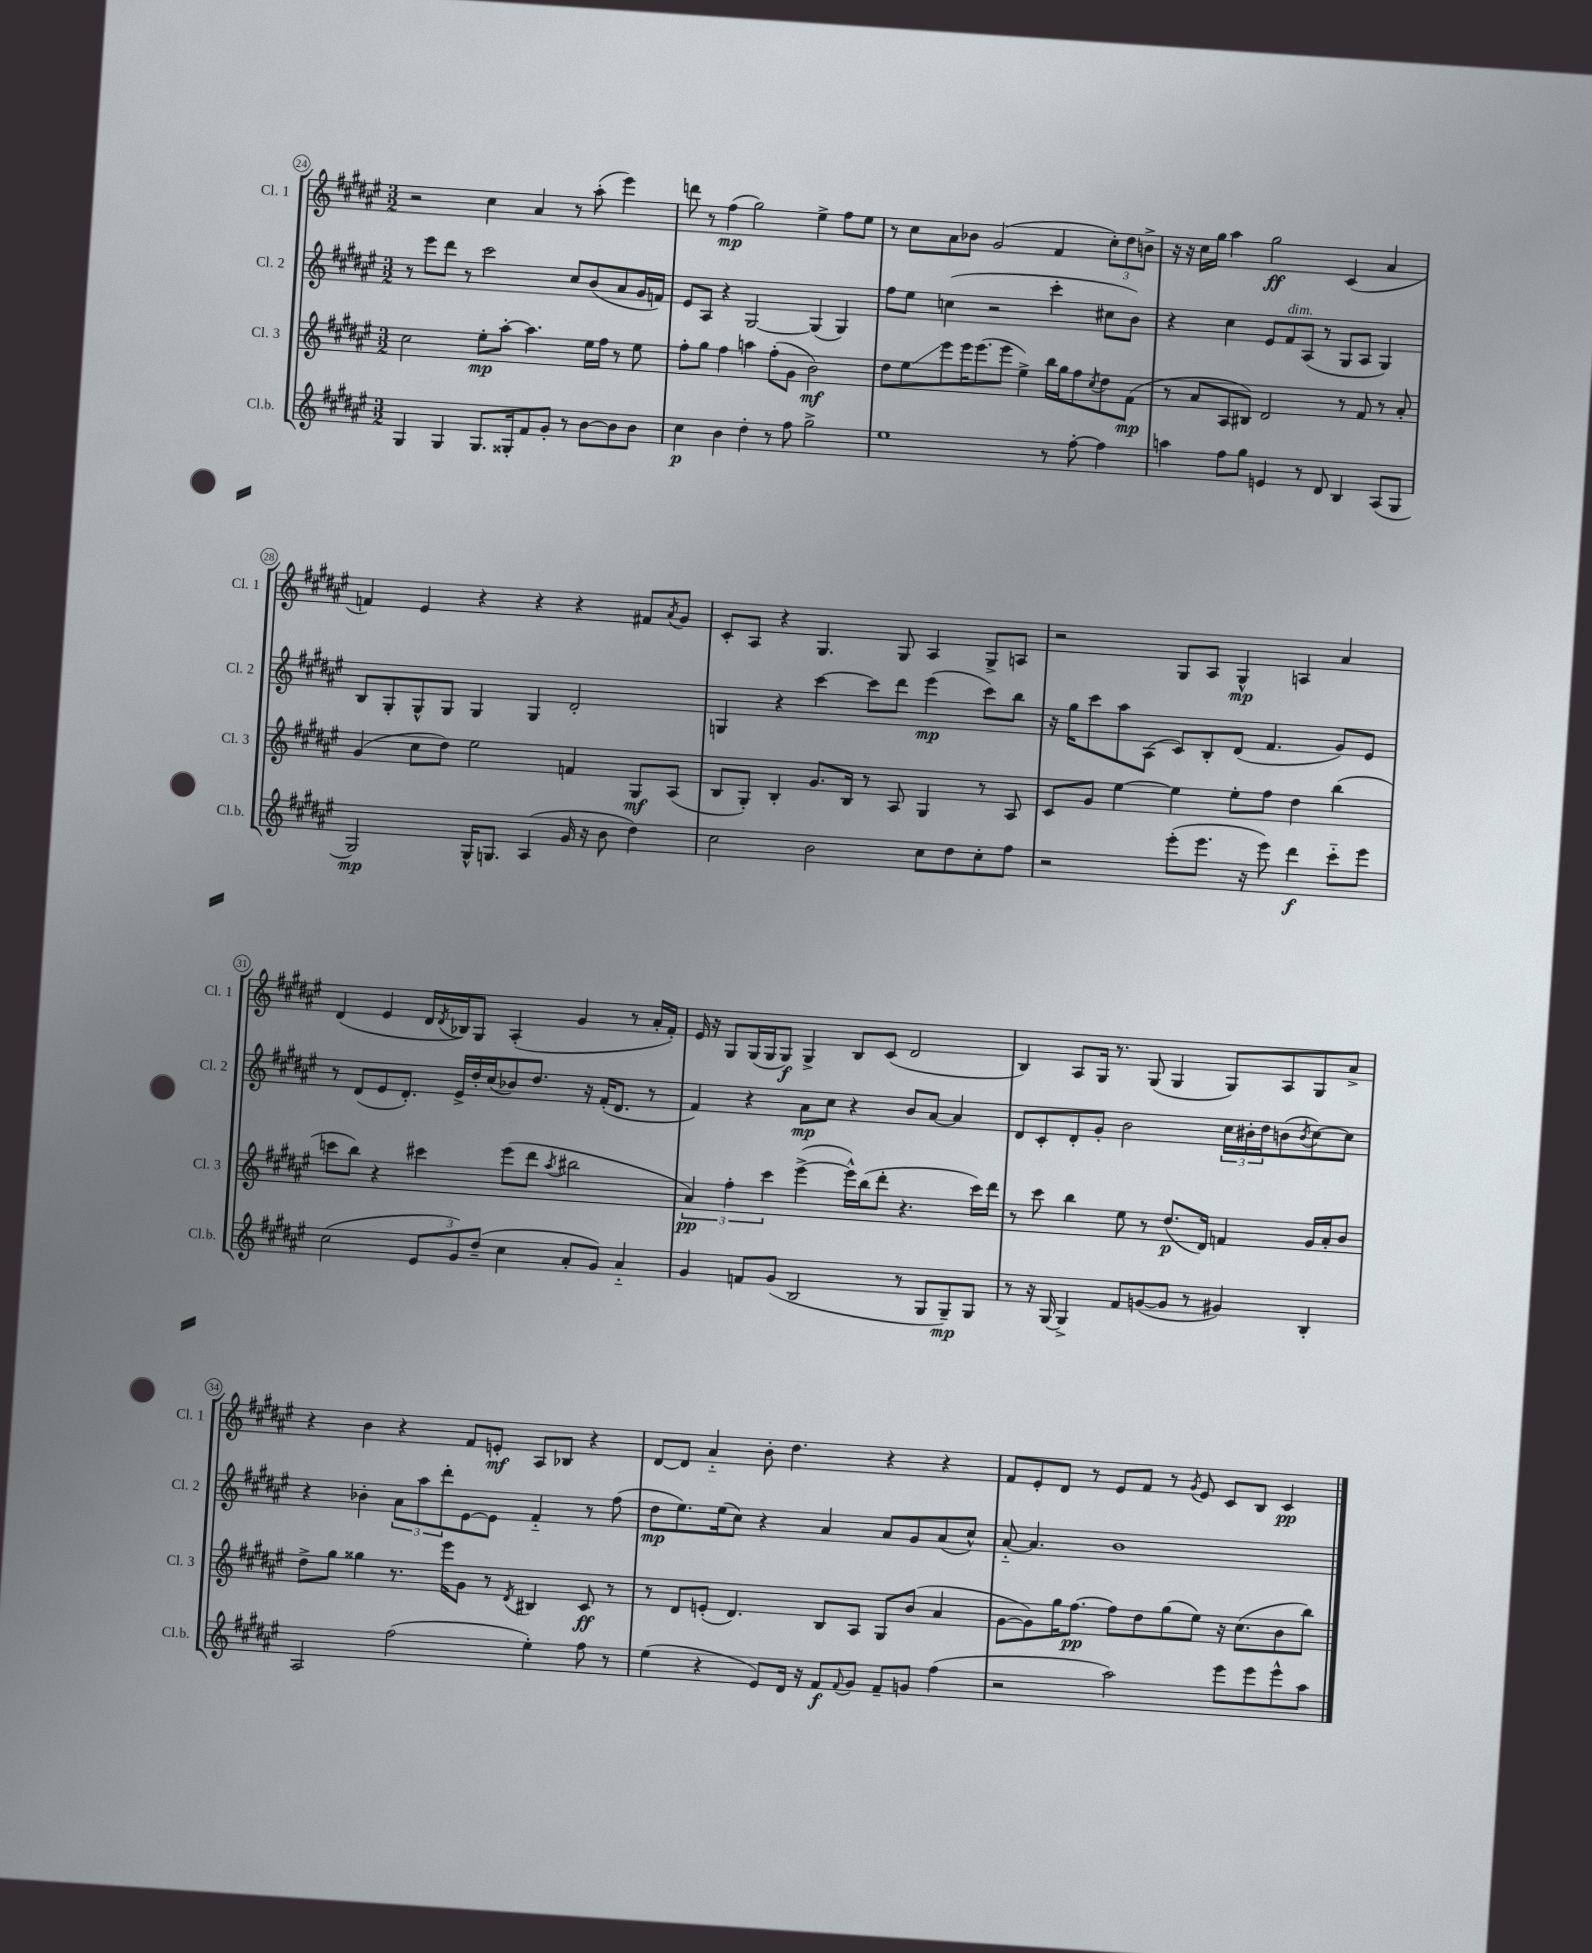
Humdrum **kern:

**kern	**kern	**kern	**kern
*staff4	*staff3	*staff2	*staff1
*clefG2	*clefG2	*clefG2	*clefG2
*k[f#c#g#d#a#e#]	*k[f#c#g#d#a#e#]	*k[f#c#g#d#a#e#]	*k[f#c#g#d#a#e#]
*M3/2	*M3/2	*M3/2	*M3/2
4G#	2cc#	8r	2r
.	.	8eee#	.
4G#	.	8ddd#	.
.	.	8r	.
8.G#	8ee#'	2ccc#	4cc#
.	[8aa#'	.	.
16G##'	.	.	.
8f#	4.aa#]	.	4a#
8g#'	.	.	.
8r	.	8cc#	8r
[8b	16ee#	(8b	(8aa#'
.	16ff#	.	.
8b]	8r	8a#	4eee#)
8b	8ee#	16g#	.
.	.	16f)	.
=	=	=	=
4cc#	8ff#'	8e#	8ddd
.	8gg#	8A#	8r
4b	4ff#	4r	(4ff#
4dd#'	4aa	[2G#	2gg#)
8r	(8ff#'	.	.
8ff#	8g#	.	.
2gg#^	2b)	(4G#]	4ee#^
.	.	4G#)	8ff#
.	.	.	8ee#
=	=	=	=
1ee#	8dd#	8ff#	8r
.	8ee#	8ee#	8cc#
.	8eee#	(4cc	8a#
.	16eee#	.	8b-
.	(8.eee#	.	.
.	.	2r	(2g#
.	8eee#	.	.
.	4ee#^)	.	.
8r	16bb	4ccc#'	4f#
.	16gg#	.	.
[8ff#'	8ff#	.	.
.	8qcc#	.	.
4ff#]	8dd#	8cc#	12cc#')
.	.	.	12dd#
.	(8f#	8b)	.
.	.	.	12b^
=	=	=	=
4aa	8r	4r	16r
.	.	.	16r
.	8a#	.	16cc#
.	.	.	16gg#
8ff#	8A#	4cc#	4aa#
8gg#	8B#)	.	.
4e	2d#	8e#	2gg#
.	.	8f#	.
8r	.	(8A#	.
8d#	.	8r	.
4B	8r	8G#	(4c#
.	8f#	8A#	.
(8A#	8r	4G#)	4a#
8G#	8a#'	.	.
=	=	=	=
2G#)	(4g#	8B	4f)
.	.	8G#'	.
.	8cc#	8G#^^	4e#
.	8dd#)	8G#	.
16G#^^	2ee#	4G#	4r
8.G	.	.	.
(4A#	.	4G#	4r
16g#	4f	2d#'	4r
16r	.	.	.
8b	.	.	.
4dd#)	8G#	.	8f#
.	.	.	8qa#
.	(8A#	.	8g#
=	=	=	=
2cc#	8B	4G	8c#'
.	8G#')	.	8A#
.	4B'	4r	4r
2b	8.g#	[4ccc#	4.G#
.	16B	.	.
.	8r	8ccc#]	.
.	8A#	8ddd#	8G#
8cc#	4G#	(4eee#	4A#
8dd#	.	.	.
8cc#'	8r	8ccc#)	8G#^
8ff#	8A#	8bb	8A
=	=	=	=
2r	8c#	16r	2r
.	.	16gg#	.
.	8g#	8ccc#	.
.	[4ee#	8aa#	.
.	.	(8A#	.
(8eee#'	4ee#]	8c#)	8G#
8.eee#	.	8B'	8A#
.	8ee#'	(8d#	4G#^^
16r	.	.	.
8eee#)	8ff#	4.f#	.
4ddd#	4dd#	.	4A
8ccc#'~	(4bb	8g#)	4a#
8eee#	.	8e#	.
=	=	=	=
(2cc#	8ccc	8r	(4d#
.	8bb)	(8d#	.
.	4r	8e#	4e#
.	.	8.d#')	.
12e#	4ccc#	.	16d#
.	.	.	8qd#
.	.	16e#^	16B-)
12g#)	.	.	.
.	.	16dd#'	8G#
(12dd#~	.	.	.
.	.	(16cc#	.
4cc#	(8eee#	8b-)	(4A#'
.	8ddd#	8.dd#	.
.	8qaa#	.	.
8a#'	2bb#	.	4g#
.	.	16r	.
8g#)	.	(16f#'	.
.	.	8.d#	.
4a#'~	.	.	8r
.	.	8r	16a#'
.	.	.	16f#')
=	=	=	=
4g#	6a#)	4f#)	16e#
.	.	.	16r
.	.	.	8G#
.	6ff#'	.	.
8f	.	4r	(16G#
.	.	.	16G#
.	6ccc#	.	.
(8g#	.	.	8G#)
2B	([4eee#^	8a#	4G#^
.	.	8cc#	.
.	16eee#^^])	4r	8B
.	(16bb	.	.
.	8ddd#'	.	(8c#
8r	4.r	8b	2d#
8G#	.	[8a#	.
8G#~)	.	4a#]	.
8G#	16ccc#)	.	.
.	16ddd#	.	.
=	=	=	=
8r	8r	8d#	4B)
16r	8ccc#	8c#'	.
[16G#	.	.	.
4G#^]	4bb	8d#'	8A#
.	.	8g#'	16G#
.	.	.	8.r
8f#	8ee#	2b	.
([8g	8r	.	(8G#
8g]	(8.dd#	.	4G#
8r	.	.	.
.	16d#)	.	.
4g#)	4f	24cc#	8G#)
.	.	24b#'	.
.	.	24dd#	.
.	.	(8b	8A#
.	.	8qb	.
4B'	16g#	[8cc#)	8G#
.	16a#'	.	.
.	8b	8cc#]	8a#^
=	=	=	=
2A#	8dd#^	4r	4r
.	8gg#	.	.
.	4gg##	4b-'	4b
(2ff#	8.r	12a#	4r
.	.	12aa#	.
.	.	12ddd#'	.
.	16eee#	.	.
.	8g#	[8e#	8f#
.	8r	8e#]	8e'
.	8qd#	.	.
4ee#')	4B#	4f#'~	8A#
.	.	.	8B-
8ff#	8c#	8r	4r
8r	8r	(8ff#	.
=	=	=	=
(4ee#	8r	8dd#	[8d#
.	8d#	8.ee#)	8d#]
4r	(8e'	.	4a#'~
.	.	(16ee#	.
.	4.d#)	8cc#)	.
8e#)	.	4r	8b'
16d#	.	.	4.dd#
16r	.	.	.
8f#	8B	4a#	.
8qqf#	.	.	.
8g#	8A#	.	.
8f#~	8G#	8a#	4r
8g	(8b	8g#	.
(4ff#	4a#	(8a#	4r
.	.	8cc#^^)	.
=	=	=	=
2r	[8g#	[8a#'~	8f#
.	8g#])	4.a#]	8e#'
.	16gg#	.	8d#
.	[8.ff#	.	.
.	.	.	8r
2aa#)	8ff#]	1b	8e#
.	8dd#	.	8f#
.	(8gg#	.	8r
.	.	.	8qg#
.	8ee#)	.	8e#
8eee#	16r	.	8c#
.	(8.cc#	.	.
8eee#	.	.	8B
8eee#^^	8b	.	4c#
8aa#	8bb)	.	.
==	==	==	==
*-	*-	*-	*-
